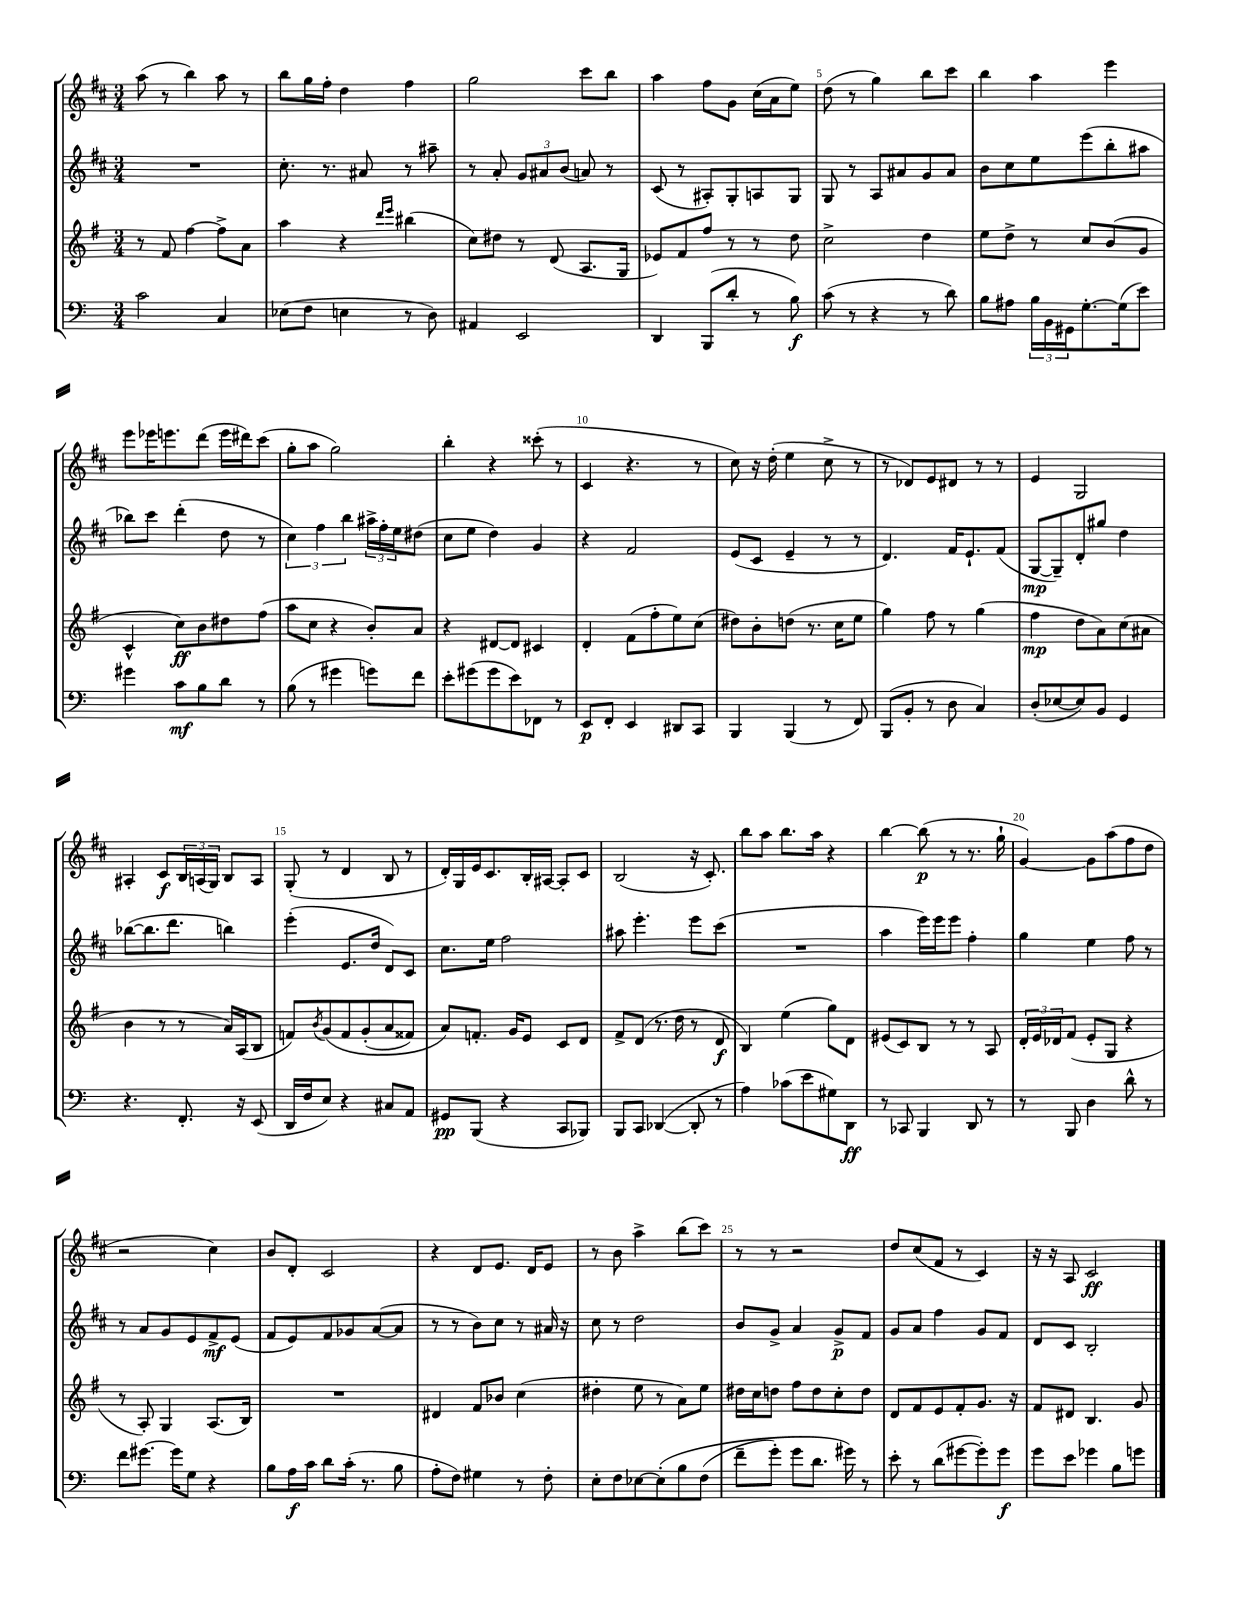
<<
\new StaffGroup <<
\new Staff = "s0" {
    \clef treble \key d \major \numericTimeSignature \time 3/4
    a''8( r8 b''4) a''8 r8 |
    b''8 g''16 fis''16-. d''4 fis''4 |
    g''2 cis'''8 b''8 |
    a''4 fis''8 g'8 cis''16( a'16 e''8) |
    d''8( r8 g''4) b''8 cis'''8 |
    b''4 a''4 e'''4 |
    e'''8 ees'''16 e'''8. d'''8( e'''16 dis'''16) cis'''8( |
    g''8-. a''8 g''2) |
    b''4-. r4 cisis'''8-.( r8 |
    cis'4 r4. r8 |
    cis''8) r16 d''16-.( e''4 cis''8-> r8 |
    r8 des'8) e'8 dis'8 r8 r8 |
    e'4 g2 |
    ais4-. cis'8\f \tuplet 3/2 { b16 a16( g16) } b8 a8 |
    g8-.( r8 d'4 b8 r8 |
    d'16-.) g16 e'16 cis'8. b16-. ais16~ ais8-. cis'8 |
    b2( r16 cis'8.-.) |
    b''8 a''8 b''8. a''16 r4 |
    b''4~ b''8\p( r8 r8. g''16-! |
    g'4~) g'8 a''8( fis''8 d''8 |
    r2 cis''4) |
    b'8 d'8-. cis'2 |
    r4 d'8 e'8. d'16 e'8 |
    r8 b'8 a''4-> b''8( cis'''8) |
    r8 r8 r2 |
    d''8 cis''8( fis'8 r8 cis'4) |
    r16 r16 a8 cis'2\ff \bar "|." |
}
\new Staff = "s1" {
    \clef treble \key d \major \numericTimeSignature \time 3/4
    R2. |
    cis''8.-. r8. ais'8 r8 ais''8-- |
    r8 a'8-. \tuplet 3/2 { g'8 ais'8 b'8( } a'8) r8 |
    cis'8( r8 ais8-.) g8-. a8 g8 |
    g8 r8 a8 ais'8 g'8 ais'8 |
    b'8 cis''8 e''8 e'''8( b''8-. ais''8 |
    bes''8) cis'''8 d'''4-.( d''8 r8 |
    \tuplet 3/2 { cis''4) fis''4 b''4 } \tuplet 3/2 { ais''16-> fis''16-. e''16 } dis''8( |
    cis''8 e''8 d''4) g'4 |
    r4 fis'2 |
    e'8( cis'8 e'4-- r8 r8 |
    d'4.) fis'16 e'8.-! fis'8( |
    g8~\mp g8--) d'8-. gis''8 d''4 |
    bes''8~( bes''8. d'''8. b''4) |
    e'''4-.( e'8. d''16 d'8) cis'8 |
    cis''8. e''16 fis''2 |
    ais''8 e'''4.-. e'''8 cis'''8( |
    R2. |
    a''4 e'''16) e'''16 e'''8 fis''4-. |
    g''4 e''4 fis''8 r8 |
    r8 a'8 g'8 e'8 fis'8->\mf e'8( |
    fis'8 e'8) fis'8 ges'8 a'8~( a'8 |
    r8 r8 b'8) cis''8 r8 ais'16 r16 |
    cis''8 r8 d''2 |
    b'8 g'8-> a'4 g'8->\p fis'8 |
    g'8 a'8 fis''4 g'8 fis'8 |
    d'8 cis'8 b2-. \bar "|." |
}
\new Staff = "s2" {
    \clef treble \key g \major \numericTimeSignature \time 3/4
    r8 fis'8 fis''4~ fis''8-> a'8 |
    a''4 r4 \grace { d'''16 e'''16 } bis''4( |
    c''8) dis''8 r8 d'8( a8. g16 |
    ees'8) fis'8 fis''8 r8 r8 d''8 |
    c''2-> d''4 |
    e''8 d''8-> r8 c''8 b'8( g'8 |
    c'4-^ c''8\ff) b'8 dis''8 fis''8( |
    a''8 c''8 r4 b'8-.) a'8 |
    r4 dis'8~ dis'8 cis'4 |
    d'4-. fis'8( fis''8-. e''8) c''8( |
    dis''8) b'8-. d''8( r8. c''16 e''8 |
    g''4) fis''8 r8 g''4( |
    fis''4\mp d''8 a'8) c''8( ais'8 |
    b'4 r8 r8 a'16) a16( b8 |
    f'8) \acciaccatura { b'8 } g'8\( f'8 g'8-.( a'8 fisis'8) |
    a'8\) f'8.-. g'16 e'8 c'8 d'8 |
    fis'8-> d'8( r8. d''16 r8 d'8\f |
    b4) e''4( g''8) d'8 |
    eis'8( c'8) b8 r8 r8 a8 |
    \tuplet 3/2 { d'16-. e'16 des'16 } fis'8( e'8-. g8 r4 |
    r8 a8-.) g4 a8.( b16) |
    R2. |
    dis'4 fis'8 bes'8 c''4( |
    dis''4-. e''8 r8 a'8) e''8 |
    dis''16 c''16 d''8 fis''8 d''8 c''8-. d''8 |
    d'8 fis'8 e'8 fis'8-. g'8. r16 |
    fis'8 dis'8 b4. g'8 \bar "|." |
}
\new Staff = "s3" {
    \clef bass \key c \major \numericTimeSignature \time 3/4
    c'2 c4 |
    ees8( f8 e4 r8 d8) |
    ais,4 e,2 |
    d,4 b,,8( d'8-. r8 b8\f) |
    c'8( r8 r4 r8 d'8) |
    b8 ais8 \tuplet 3/2 { b16 b,16 gis,16 } g8.~-. g16( e'8) |
    gis'4 c'8\mf b8 d'8 r8 |
    b8( r8 gis'4 g'8) f'8 |
    e'8-. gis'8( gis'8 e'8) fes,8 r8 |
    e,8\p f,8-. e,4 dis,8 c,8 |
    b,,4 b,,4( r8 f,8) |
    b,,8( b,8-. r8 d8 c4) |
    d8-.( ees8~ ees8) b,8 g,4 |
    r4. f,8.-. r16 e,8( |
    d,16 f16 e8) r4 cis8 a,8 |
    gis,8\pp b,,8( r4 c,8 bes,,8) |
    b,,8 c,8 des,4~( des,8-. r8 |
    a4) ces'8( e'8 gis8) d,8\ff |
    r8 ces,8 b,,4 d,8 r8 |
    r8 b,,8 d4 d'8-^ r8 |
    f'8 gis'8.~ gis'16 g8 r4 |
    b8 a16\f c'16 d'8 c'16-.( r8. b8 |
    a8-. f8) gis4 r8 f8-. |
    e8-. f8 ees8~ ees8-.\( b8 f8( |
    f'8-- g'8-.) g'8 d'8. gis'16\) r8 |
    e'8-. r8 d'8( gis'8~ gis'8-.) gis'8\f |
    g'8 e'8 ges'4 b8 g'8 \bar "|." |
}
>>
>>
\layout { \context { \Score \override BarNumber.break-visibility = ##(#f #t #t) barNumberVisibility = #(every-nth-bar-number-visible 5) } }
